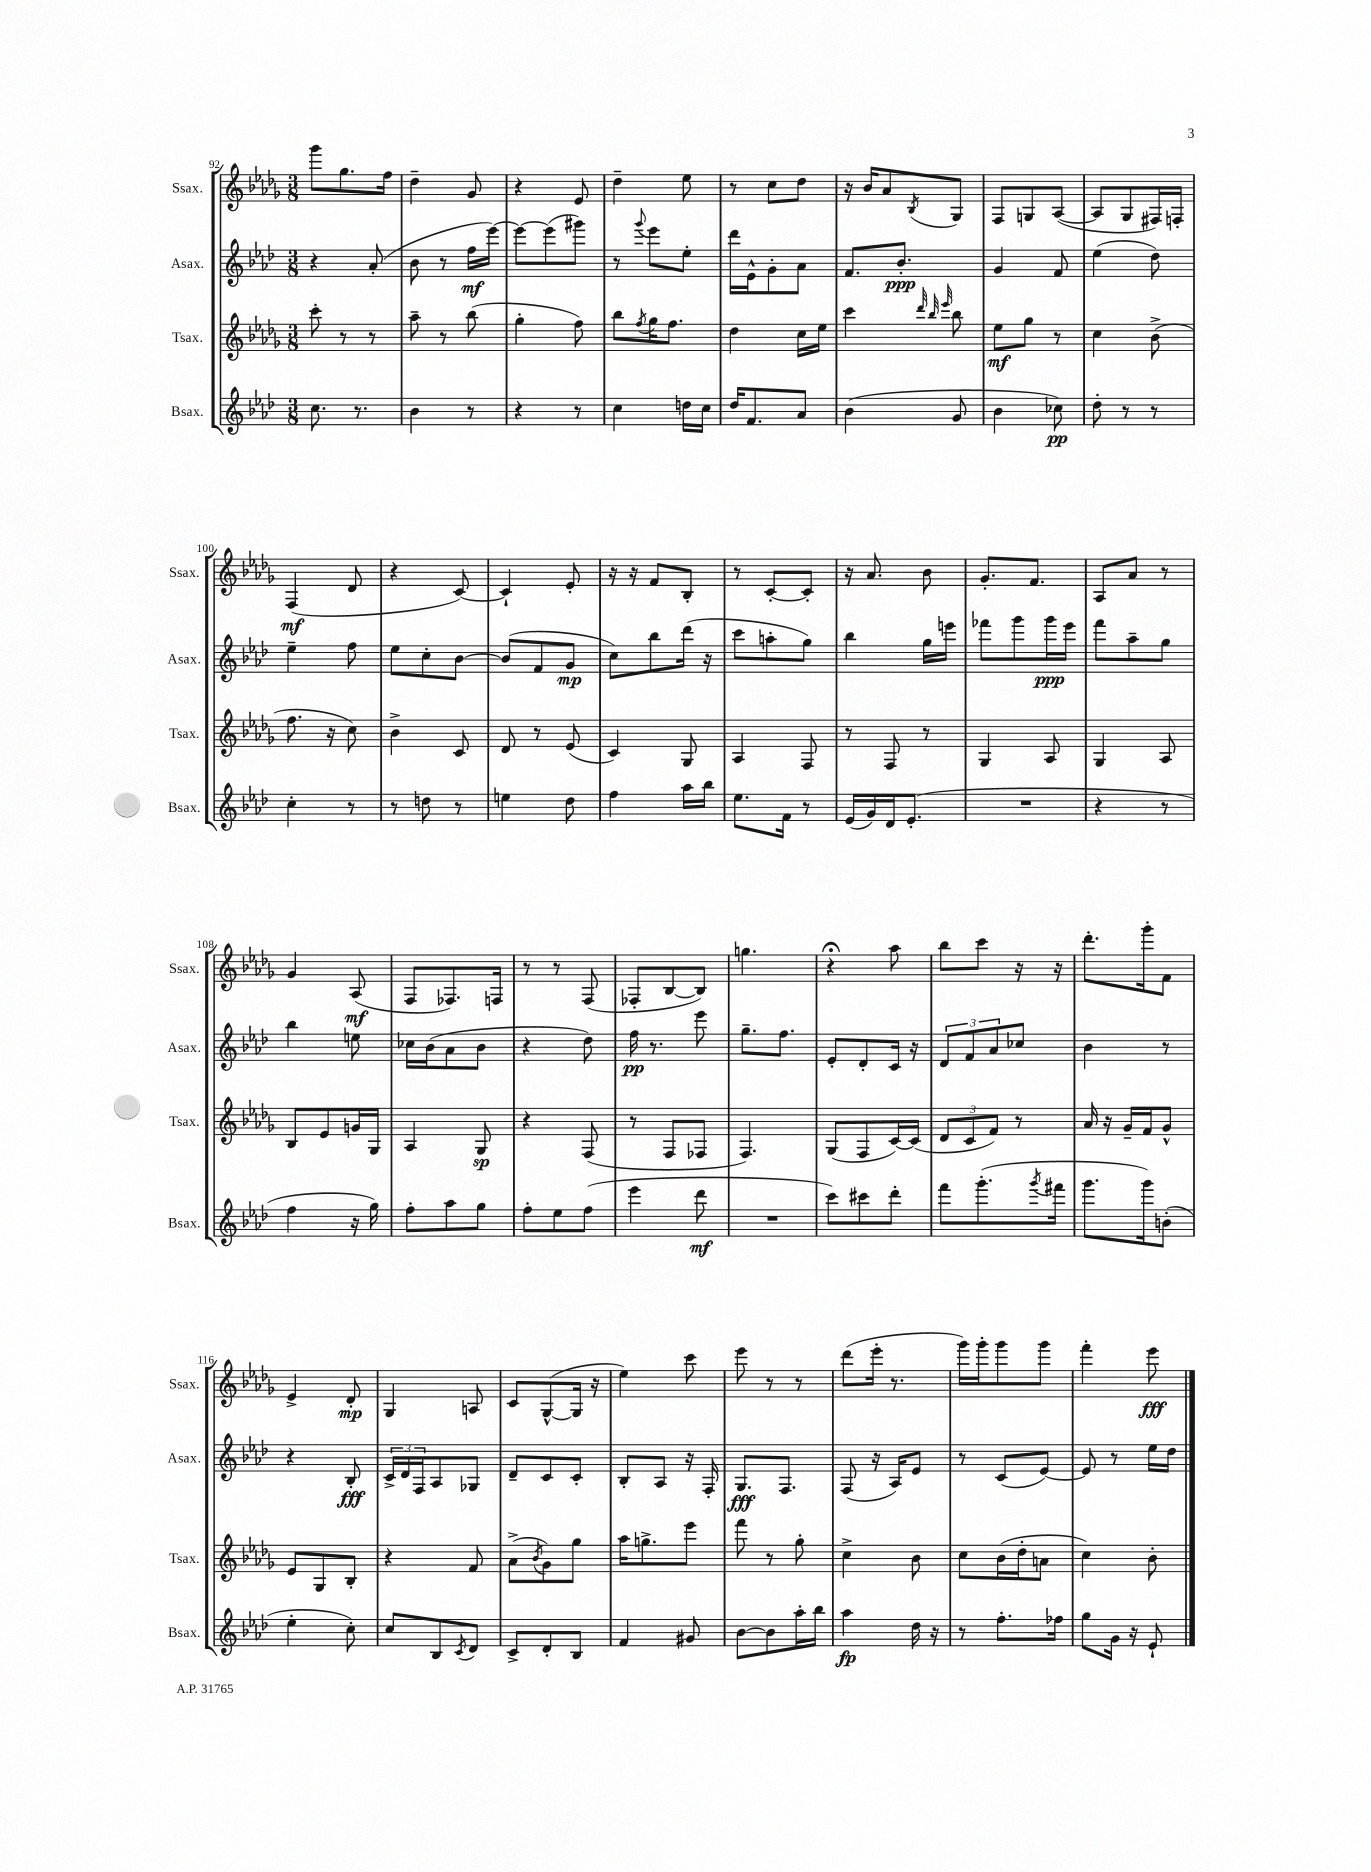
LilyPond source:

<<
\new StaffGroup <<
\new Staff = "s0" \with { instrumentName = "Ssax." shortInstrumentName = "Ssax." } {
    \clef treble \key des \major \numericTimeSignature \time 3/8
    ges'''8 ges''8. f''16 |
    des''4-- ges'8 |
    r4 ees'8 |
    des''4-- ees''8 |
    r8 c''8 des''8 |
    r16 bes'16 aes'8 \acciaccatura { bes8 } ges8 |
    f8 g8 aes8~( |
    aes8 ges8 fis16) f16-. |
    f4\mf( des'8 |
    r4 c'8~) |
    c'4-! ees'8-. |
    r16 r16 f'8 bes8-. |
    r8 c'8~-. c'8-. |
    r16 aes'8. bes'8 |
    ges'8.-. f'8. |
    aes8 aes'8 r8 |
    ges'4 aes8\mf( |
    f8 fes8.) f16 |
    r8 r8 f8( |
    fes8-. bes8~ bes8) |
    g''4. |
    r4\fermata aes''8 |
    bes''8 c'''8 r16 r16 |
    des'''8.-. ges'''16-. f'8 |
    ees'4-> des'8-.\mp |
    ges4 a8 |
    c'8 ges8~-^( ges16 r16 |
    ees''4) c'''8 |
    ees'''8 r8 r8 |
    des'''8( ees'''16-. r8. |
    ges'''16) ges'''16-. ges'''8 ges'''8 |
    f'''4-. ees'''8\fff \bar "|." |
}
\new Staff = "s1" \with { instrumentName = "Asax." shortInstrumentName = "Asax." } {
    \clef treble \key aes \major \numericTimeSignature \time 3/8
    r4 aes'8-.( |
    bes'8 r8 f''16\mf ees'''16~) |
    ees'''8~ ees'''8( gis'''8) |
    r8 \appoggiatura { g'''8 } ees'''8 ees''8-. |
    des'''16 ees'16-^ g'8-. aes'8 |
    f'8. bes'8.-.\ppp |
    g'4 f'8 |
    ees''4( des''8) |
    ees''4-- f''8 |
    ees''8 c''8-. bes'8~ |
    bes'8( f'8 g'8\mp |
    c''8) bes''8 des'''16( r16 |
    c'''8 a''8-. g''8) |
    bes''4 g''16 e'''16 |
    fes'''8 g'''8 g'''16\ppp ees'''16 |
    f'''8 aes''8-- g''8 |
    bes''4 e''8 |
    ces''16 bes'16( aes'8 bes'8 |
    r4 des''8) |
    f''16\pp r8. ees'''8 |
    g''8.-- f''8. |
    ees'8-. des'8-. c'16 r16 |
    \tuplet 3/2 { des'8 f'8 aes'8 } ces''8 |
    bes'4 r8 |
    r4 bes8-.\fff |
    \tuplet 3/2 { c'16-> des'16 f16 } aes8 ges8 |
    des'8-- c'8 c'8-. |
    bes8-. aes8 r16 f16-. |
    g8.\fff f8. |
    f8( r16 aes16) ees'8 |
    r8 c'8( ees'8~) |
    ees'8 r8 ees''16 des''16 \bar "|." |
}
\new Staff = "s2" \with { instrumentName = "Tsax." shortInstrumentName = "Tsax." } {
    \clef treble \key des \major \numericTimeSignature \time 3/8
    c'''8-. r8 r8 |
    aes''8-- r8 bes''8( |
    ges''4-. f''8) |
    bes''8 \acciaccatura { f''8 } ges''16 f''8. |
    des''4 c''16 ees''16 |
    c'''4 \grace { des'''32 bes''32 ees'''32 } bes''8 |
    ees''8\mf ges''8 r8 |
    c''4 bes'8->( |
    f''8. r16 c''8) |
    bes'4-> c'8 |
    des'8 r8 ees'8( |
    c'4) ges8 |
    aes4 f8 |
    r8 f8 r8 |
    ges4 aes8 |
    ges4 aes8 |
    bes8 ees'8 g'16 ges16 |
    aes4 ges8\sp |
    r4 f8( |
    r8 f8 fes8 |
    f4.) |
    ges8( f8 c'16~) c'16( |
    \tuplet 3/2 { des'8 c'8 f'8) } r8 |
    aes'16 r16 ges'16-- f'16 ges'8-^ |
    ees'8 ges8 bes8-. |
    r4 f'8 |
    aes'8->( \acciaccatura { bes'8 } ges'8) ges''8 |
    aes''16 g''8.-> ees'''8 |
    f'''8 r8 ges''8-. |
    c''4-> bes'8 |
    c''8 bes'16( des''16-. a'8 |
    c''4) bes'8-. \bar "|." |
}
\new Staff = "s3" \with { instrumentName = "Bsax." shortInstrumentName = "Bsax." } {
    \clef treble \key aes \major \numericTimeSignature \time 3/8
    c''8. r8. |
    bes'4 r8 |
    r4 r8 |
    c''4 d''16 c''16 |
    des''16 f'8. aes'8 |
    bes'4( g'8 |
    bes'4 ces''8\pp) |
    des''8-. r8 r8 |
    c''4-. r8 |
    r8 d''8 r8 |
    e''4 des''8 |
    f''4 aes''16 bes''16 |
    ees''8. f'16 r8 |
    ees'16( g'16) des'16 ees'8.-.( |
    R4. |
    r4 r8 |
    f''4 r16 g''16) |
    f''8-. aes''8 g''8 |
    f''8-. ees''8 f''8( |
    ees'''4 des'''8\mf |
    R4. |
    c'''8) cis'''8 des'''8-. |
    f'''8 g'''8.-.( \acciaccatura { g'''8 } fis'''16 |
    g'''8. g'''16) b'8-.( |
    ees''4-. c''8-.) |
    c''8 bes8 \acciaccatura { c'8 } des'8 |
    c'8-> des'8-. bes8 |
    f'4 gis'8 |
    bes'8~ bes'8 aes''16-. bes''16 |
    aes''4\fp des''16 r16 |
    r8 f''8.-. fes''16 |
    g''8 g'16 r16 ees'8-! \bar "|." |
}
>>
>>
\layout { \context { \Score currentBarNumber = #92 } }
